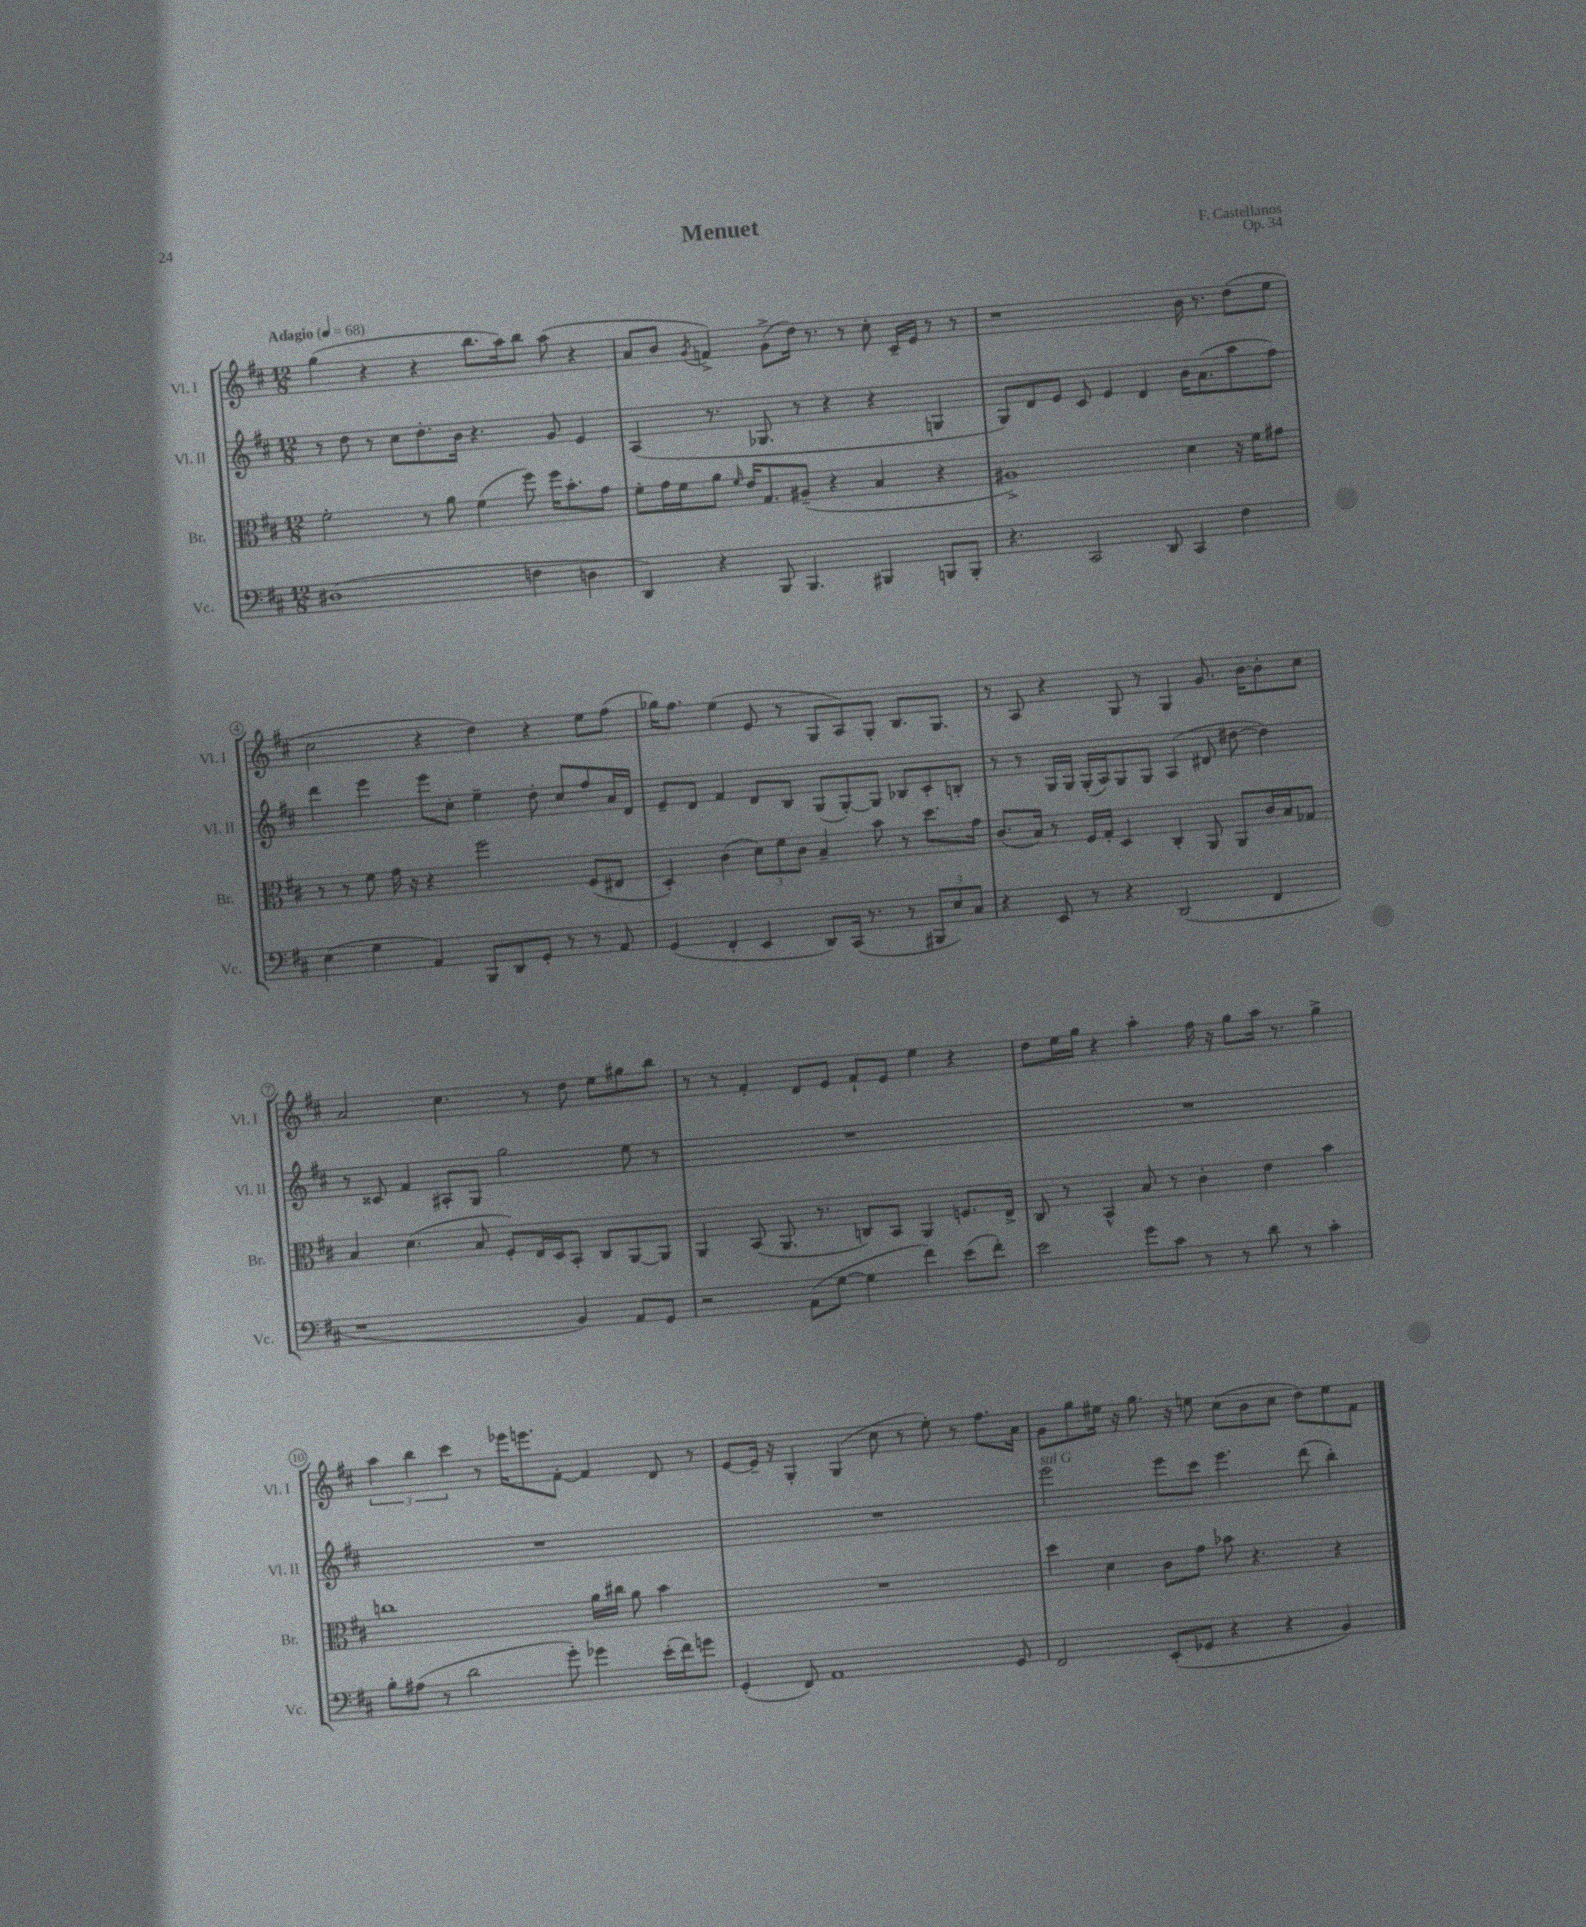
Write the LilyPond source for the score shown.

\header { title = "Menuet" composer = "F. Castellanos" opus = "Op. 34" }
<<
\new StaffGroup <<
\new Staff = "s0" \with { instrumentName = "Vl. I" shortInstrumentName = "Vl. I" } {
    \clef treble \key d \major \numericTimeSignature \time 12/8 \tempo "Adagio" 4 = 68
    g''4( r4 r4 b''8. a''16) b''8 a''8( r4 |
    a'8 b'8 \acciaccatura { g'8 } f'4->) g'8->( d''16) r8. r8 cis''8-. cis'16-- e'16 r8 r8 |
    r1 b'16 r8. d''8( e''8 |
    cis''2 r4 d''4) r4 e''8 fis''8( |
    ges''16) fis''8. e''4( e'8 r8 g8 a8) g8-. b8. g8. |
    r8 a8 r4 g8 r8 g4 g'8. b'16~ b'8-. cis''8 |
    a'2 cis''4. r8 d''8 e''8 gis''8 b''8 |
    r8 r8 fis'4-. d'8 e'8 fis'8-! e'8 e''4 r4 |
    d''8 e''16 g''16 r4 a''4-. fis''16 r16 g''8 a''16 r8. g''4-> |
    \tuplet 3/2 { a''4 b''4 cis'''4 } r8 ees'''16 e'''8. fis'8~-. fis'4 d'8 r8 |
    e'8~ e'16-- r16 g4-. g4( cis''8 r8 e''8-.) r8 fis''8. a'16 |
    g'8 g''8 eis''16 r16 g''8. r16 e''8 cis''8( b'8 cis''8 d''8) e''8 fis'8 \bar "|." |
}
\new Staff = "s1" \with { instrumentName = "Vl. II" shortInstrumentName = "Vl. II" } {
    \clef treble \key d \major \numericTimeSignature \time 12/8
    r8 d''8 r8 cis''8 d''8.-. b'16 r4. g'8 e'4 |
    a4( r8. ges8. r8 r4 r4 g4 |
    g8) d'8 e'8 cis'8 e'4 d'4 b'16 a'8.( a''8 fis''8) |
    d'''4 e'''4 e'''8 cis''8-. e''4-- d''8-. cis''8 fis''8 a'16 d'16 |
    e'8-- d'8 fis'4 d'8 b8 g8( g8~-.) g8 bes8 cis'8-. b8-. |
    r8 r8 g16 g16 g16-.( a16) g8 g8 a4( dis'8 dis''8~ dis''4) |
    r8 cisis'8 fis'4 ais8-. g8 g''2 e''8 r8 |
    R1. |
    R1. |
    R1. |
    R1. |
    e'''2^\markup { \italic "sul G" } e'''8 cis'''8 e'''4. d'''8( b''4-.) \bar "|." |
}
\new Staff = "s2" \with { instrumentName = "Br." shortInstrumentName = "Br." } {
    \clef alto \key d \major \numericTimeSignature \time 12/8
    fis'2-. r8 a'8 fis'4( fis''8) fis''16 b'8.-. g'8 |
    fis'8-. g'16 fis'16 a'8 \grace { fis'16 } e'16 g8. ais8--( r4 b4 r4 |
    ais1->) d'4 r16 fis'16 gis'8 |
    r8 r8 fis'8 g'16 r16 r4 fis''2 fis8( eis8 |
    d4-.) cis'4( \tuplet 3/2 { d'8) fis'8 cis'8 } b4-- b'8 r8 d''8. g'16 |
    cis'8.( b16) r8 fis16 g16-. d4 cis4-. a,8 a,8 cis'16 b16 ges8 |
    b4 d'4.( b8 fis8-.) e16 d16 b,8-. cis8 a,8~ a,8 |
    a,4 b,8( a,8. r8. c8) b,8 a,4 f8. e16-> |
    cis8 r8 b,4-^ b8 r8 cis'4-. e'4 b'4 |
    c''1 a'16 cis''16 a'8 b'4 |
    R1. |
    d''4 d'4 cis'8 g'8 bes'8 r4. r4 \bar "|." |
}
\new Staff = "s3" \with { instrumentName = "Vc." shortInstrumentName = "Vc." } {
    \clef bass \key d \major \numericTimeSignature \time 12/8
    dis1( f4 d4 |
    d,4) r4 b,,8 b,,4. bis,,4 b,,8 b,,8-. |
    r4. cis,2 d,8 cis,4 fis4 |
    e4( g4 a,4) b,,8 d,8 g,8-. r8 r8 a,8 |
    g,4( fis,4-. e,4 d,8) cis,16( r8. r8 \tuplet 3/2 { bis,,8 e8) cis8 } |
    r4 e,8 r8 r4 d,2( fis,4 |
    r1 b,4) a,8 g,8 |
    r2 a,8( g8~ g4 fis'4) e'8( fis'8-.) |
    e'2 g'8 cis'8 r8 r8 d'8 r8 cis'4-. |
    b8-. ais8( r8 d'2 g'8-.) ges'4 e'16-.( fis'16) g'8 |
    g,4-.( fis,8) a,1 g,8 |
    fis,2 e,8-.( ges,8 r4 r4 b,4) \bar "|." |
}
>>
>>
\layout { \context { \Score \override BarNumber.stencil = #(make-stencil-circler 0.1 0.3 ly:text-interface::print) } }
